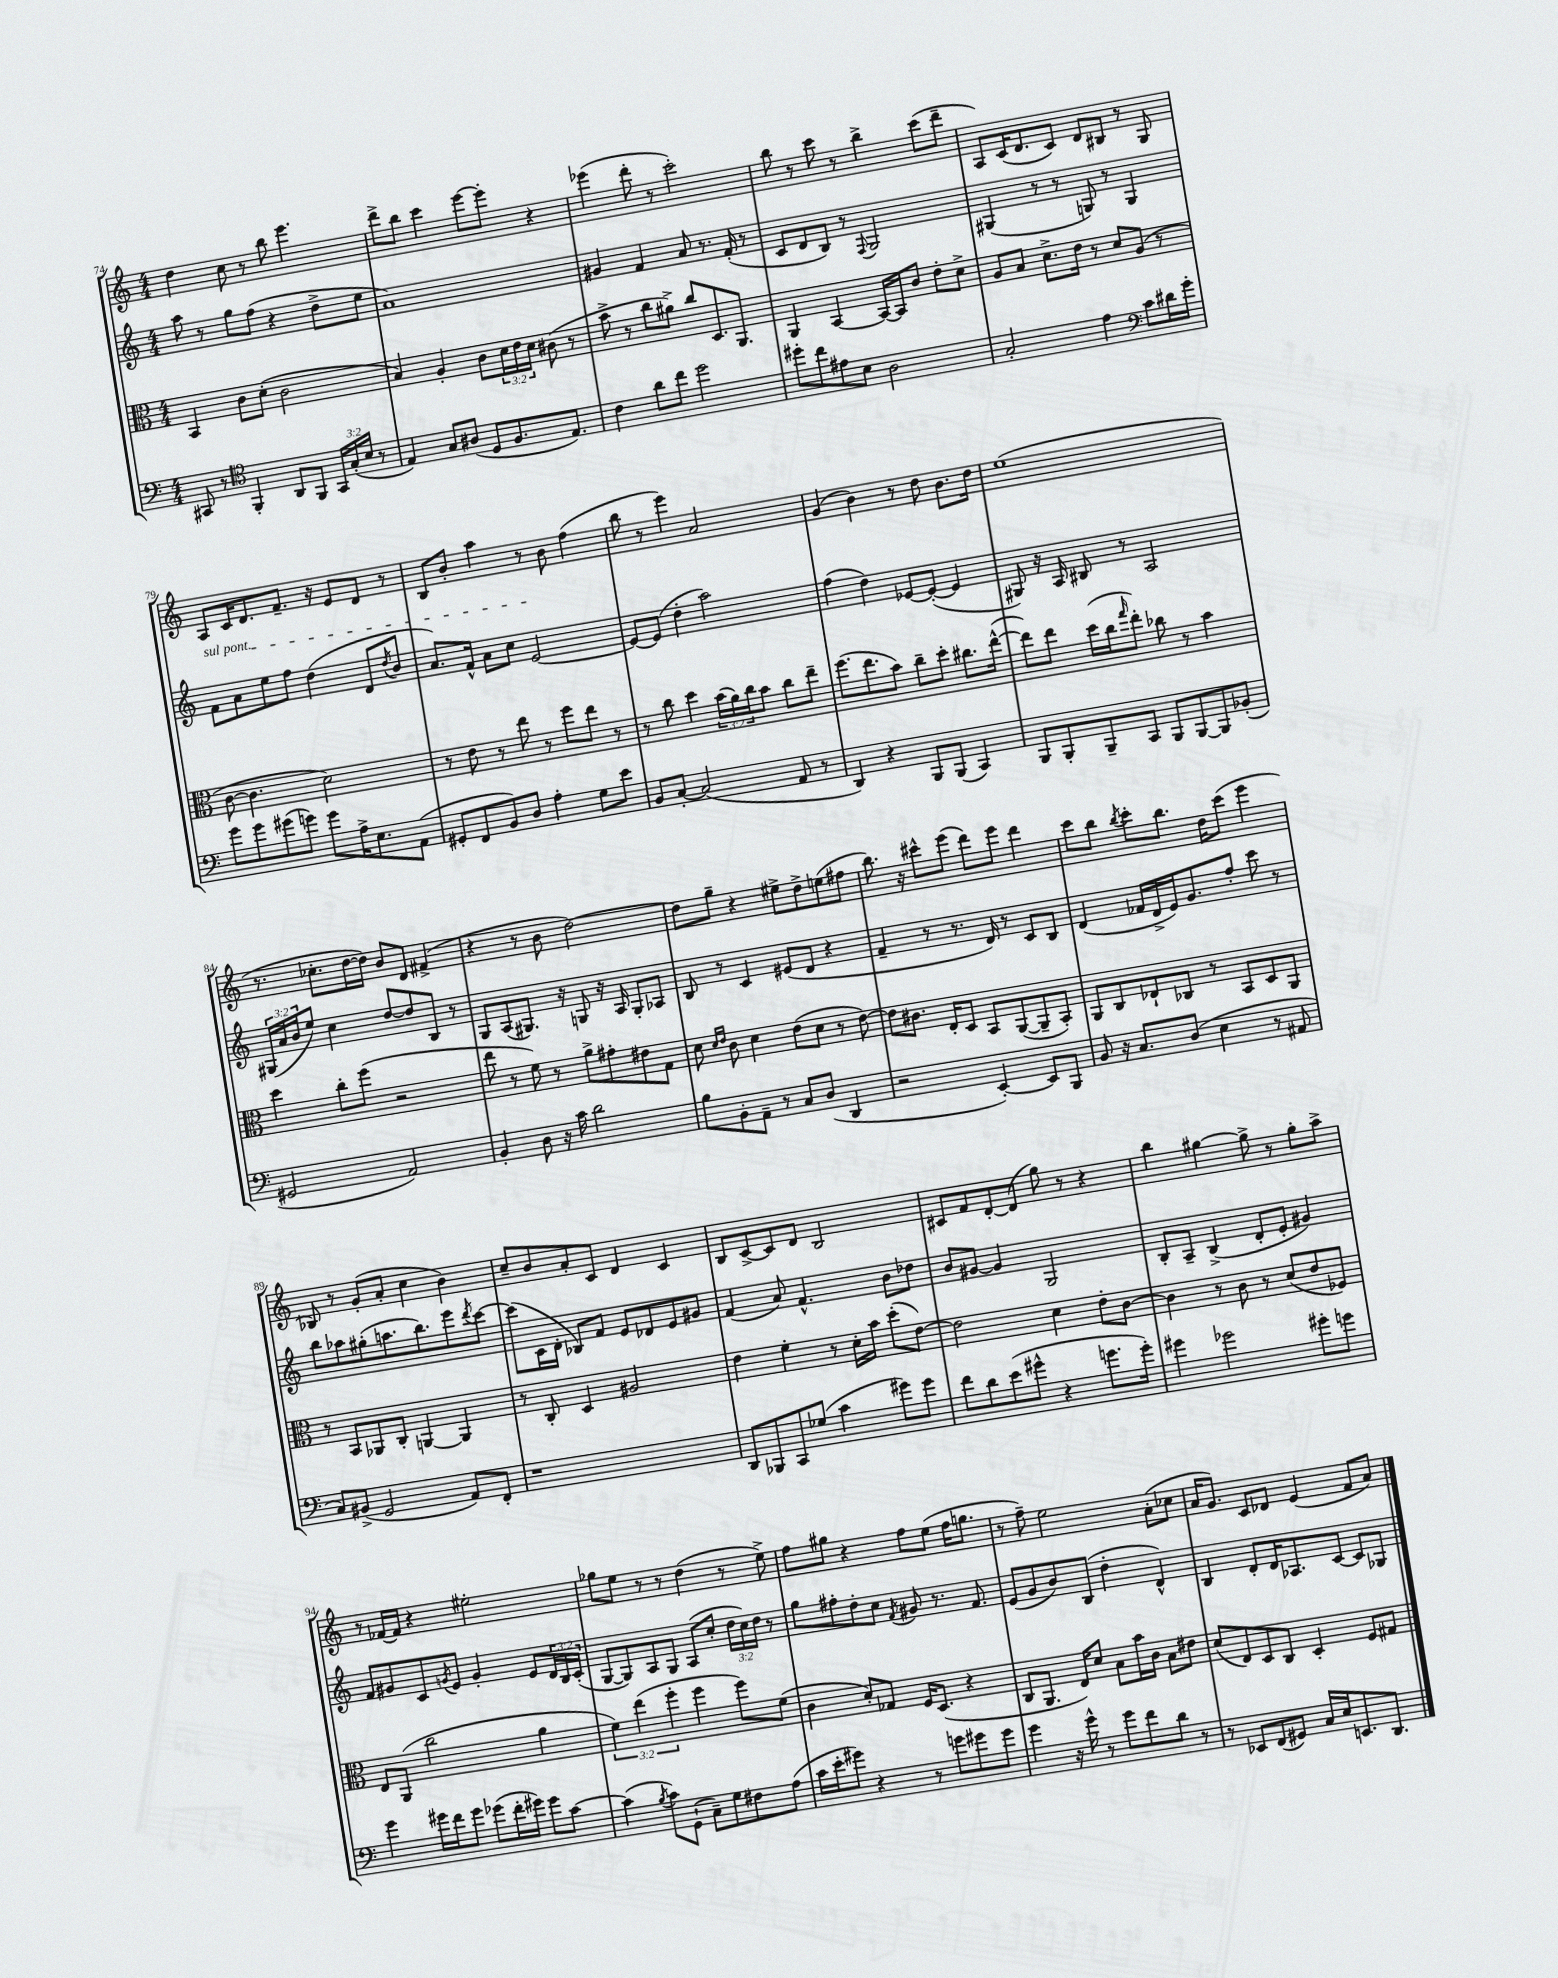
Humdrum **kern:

**kern	**kern	**kern	**kern
*staff4	*staff3	*staff2	*staff1
*clefF4	*clefC3	*clefG2	*clefG2
*k[]	*k[]	*k[]	*k[]
*M4/4	*M4/4	*M4/4	*M4/4
8CC#/	4BB/	8aa\	4dd\
8r	.	8r	.
*clefC4	*	*	*
4FF'/	8c\L	8gg\L	8cc\
.	(8d'\J	(8ff\J	8r
8AA/L	2c\	4r	8bb\
8FF/J	.	.	4.eee\
24GG/LL	.	8dd^\L	.
(24G'/	.	.	.
24B/JJ	.	.	.
8r	.	8ee\J	.
=	=	=	=
4E/)	4B/)	1a)	8ddd^\L
.	.	.	8bb\J
8G/L	4A'/	.	4ccc\
(8A#/J	.	.	.
8D/L	8c\L	.	[8eee\L
8.F/	24d\L	.	8eee'\]J
.	24e\	.	.
.	24d\JJ	.	.
.	(8c#\	.	4r
8.E/J)	.	.	.
.	8r	.	.
=	=	=	=
4c\	8b^\	4g#/	(4eee-\
.	8r	.	.
8a\L	8cc\L	4f/	8ddd'\
8cc\J	8a#^\J)	.	8r
2dd\	8cc/L	8a/	2ccc'\)
.	8.D/	8.r	.
.	8.AA/J	(16f'/	.
.	.	8r	.
=	=	=	=
8dd#'\L	4AA/	8c/L	8bb\
8cc\	.	8d/	8r
8e#\	[4BB/	8B/J)	8ccc\
8B\J	.	8r	8r
.	.	8qqF/	.
2A\	16BB/_LL	2G/	4bb^\
.	16BB/]J	.	.
.	8c/J	.	.
.	8e'\L	.	(8ccc\L
.	8d^\J	.	8ddd~\J
=	=	=	=
2G'/	8A/L	(4G#/	8A/L)
.	8B/J	.	(16c/K
.	.	.	8.d/
.	8.d^\L	8r	.
.	.	8r	8c/J)
.	16e\Jk	.	.
4e\	8r	8G/)	8d/L
.	8d/L	8r	8B#/J
*clefF4	*	*	*
8c\L	(8A/J	4G/	8r
16d#\L	8r	.	8G/
16g'\JJ	.	.	.
=	=	=	=
8g\L	[8c\	8f\L	8A/L
8g\	4.c\]	8a\	16c/K
.	.	.	8.d/
(8g#\	.	8ee\	.
8g\J)	.	8ff\J	8.f~/J
8g\L	2d\)	(4dd\	.
.	.	.	16r
16A^\K	.	.	8e/L
8.E\	.	.	.
.	.	8d/L	8d/J
.	.	8qdd/	.
(8AA\J	.	8b/J	8r
=	=	=	=
8GG#'/L	8r	8.a/L)	8B/L
8FF/	8e\	.	8b'/J
.	.	16f^^/Jk	.
8BB/)	8r	8a\L	4aa\
8D/J	8ee\	8cc\J	.
4A'\	8r	[2e/	8r
.	8ff\L	.	8b\
8G\L	8ee\J	.	(4ff\
8e\J	8r	.	.
=	=	=	=
8BB/L	8r	8e/_L	8bb\
[8C'/J	8cc\	(8e/]J	8r
(2C/]	4dd\	4dd'\	4eee\)
.	(24b\LL	2aa\)	2a/
.	24a\)	.	.
.	24cc\J	.	.
.	8b\J	.	.
8AA/	8cc\L	.	.
8r	8ee~\J	.	.
=	=	=	=
4DD/)	(8.ff\L	(4ff\	(4g/
.	8.ee\	.	.
4r	.	4dd\)	4b\)
.	8b\J)	.	.
8BBB/L	8cc~\L	[8e-/L	8r
(8BBB/J	8dd'\J	(8e-'/_J	8dd\
4CC/)	8.cc#\L	4e-/]	8.b\L
.	([16ee^^\Jk	.	16dd\Jk
=	=	=	=
8BBB/L	8ee\]L)	8G#/)	(1ee
8BBB'/	8ee\J	16r	.
.	.	16A/	.
8BBB~/	(16dd\LL	8B#/	.
.	16cc\J	.	.
.	16qqgg/	.	.
8CC/J	8ee'\J)	8r	.
8BBB/L	8cc-\	2A/	.
[8BBB/	8r	.	.
8BBB/]	4b\	.	.
(8BB-'/J	.	.	.
=	=	=	=
2GG#/	4dd\	(24G#/LL	8.r
.	.	24a/	.
.	.	24b/J	.
.	.	8ee/J)	.
.	.	.	8.cc-'\L
.	8cc'\L	4cc\	.
.	(8ff\J	.	[16dd\L
.	.	.	16dd\]JJ)
2AA/)	2r	[8dd/L	8b/L
.	.	8dd/]	8d/J
.	.	8B/J	(4f#^/
.	.	8r	.
=	=	=	=
4BB'/	8ee\	8G/L	4r
.	8r	(8A/	.
8D\	8f\)	8.G#/J)	8r
16r	8r	.	8b\
16c\	.	16r	.
2d\	8a^\L	8G/	[2dd\)
.	8g#'\	16r	.
.	.	16A/	.
.	8e#\	8G'/L	.
.	8G\J	8A-/J	.
=	=	=	=
8B\L	8d\	8B/	8dd\]L
.	16qqd/LL	.	.
.	16qqe/JJ	.	.
8BB'\	8c\	8r	8gg~\J
8AA~\J	4d\	4c/	4r
8r	.	.	.
8C/L	(8e\L	(8e#/L	8ee#^\L
(8D/J	8d\J	8d/J	8dd^\
4DD/	8r	4r	(8ee\
.	[8e\)	.	8ff#\J
=	=	=	=
2r	8e\]L	4f~/	8.bb\)
.	8.c#\J	.	.
.	.	.	16r
.	.	8r	8ccc#^^\L
.	16E'/LK	.	.
.	8D/J	8.r	(8eee\J
[4EE'/)	8BB/L	.	8ddd\L)
.	.	16d/)	.
.	([8AA/	8r	8eee\J
8EE/]L	8AA~/]	8c/L	4ddd\
8BBB/J	8BB'/J)	8B/J	.
=	=	=	=
8BB/	8AA/L	(4d/	8ccc\L
16r	8C/	.	8bb\J
8.C/L	.	.	.
.	.	.	8qbb/
.	8E-`/	16f-/LL	8ccc'\L
.	.	16d^/	.
(8D/J	8C-/J	16e/J)	8.bb\J
.	.	8.g/	.
4E\	8r	.	.
.	.	.	16dd\LK
.	8BB/L	8ff'/J	(8ccc\J
8r	8D/	8ccc\	4eee\
8AA#/	8AA/J	8r	.
=	=	=	=
8C/L)	8r	8bb\L	8B-/)
(8BB#^/J	8BB/L	8aa-\	8r
2GG/	8AA-/	(8gg#'\	(8g'/L
.	8C'/J	8.aa\	8a'/J
.	[4AA/	.	4cc\
.	.	8.bb\)	.
8AA/L)	4AA/]	8eee\	4b\)
.	.	8qddd/	.
8FF'/J	.	[8ccc\J	.
=	=	=	=
1r	8r	(8ccc\]L	8cc~/L
.	8C'/	16c\L	8b/
.	.	16d'\JJ	.
.	4D/	8B-/L)	8a'/
.	.	8f/J	8c/J
.	2A#/	8e/L	4d/
.	.	8d-/	.
.	.	8e/	4c/
.	.	8g#/J	.
=	=	=	=
8DD/L	4e\	(4f/	8B/L
8BBB-/	.	.	[8c^/
8CC/	4f'\	8a/)	8c/]
(8G-/J	.	4.f^^/	8d/J
4c\	8r	.	2B/
.	16d'\LL	.	.
.	16b\JJ	.	.
8g#\L)	(8dd'\L	8b\L	.
8g#\J	[8e\J)	8dd-\J	.
=	=	=	=
8f\L	2e\]	8b/L	8c#/L
8d\	.	[8g#/J	8f/
(8e\	.	4g#/]	[8d'/
8g#^^\J	.	.	(8d/]J
4r	4d\	2G/	8gg\)
.	.	.	8r
8.g\L	8e'\L	.	4r
.	[8c\J	.	.
16g'\Jk)	.	.	.
=	=	=	=
4g#\	4c\]	8B'/L	4bb\
.	.	8A~/J	.
2g-\	8r	(4B^/	[4gg#\
.	8c\	.	.
.	8r	8d'/L	8gg#^\]
.	(8d/L	8e'/J	8r
8g#'\L	8e/	4g#/)	8gg#'\L
8g\J	8F-/J)	.	8aa^\J
=	=	=	=
4g\	8E/L	8f/L	8r
.	(8AA/J	8g#/	[16f-/LL
.	.	.	16f-/]JJ
16g#\LL	2cc\	8c/	4r
16f\J	.	.	.
.	.	8qg/	.
8g#\J	.	8e/J	.
(8g-\L	.	4g'/	2ee#'\
16f'\L	.	.	.
16g#\JJ)	.	.	.
8g#\L	4a\	8e/L	.
[8c\J	.	24d/L	.
.	.	24B/	.
.	.	(24c'/JJ	.
=	=	=	=
(4c\]	6f\)	[8G/L	8gg-\L
.	.	8G/])	8ee\J
.	(6ee\	.	.
8qB/	.	.	.
8c\L)	.	8A/	8r
.	6ff'\	.	.
(8GG`\J	.	8G/J	8r
8C~\L)	4ff\	(8A/L	(4dd\
8G\	.	8cc'/J	.
8F#\	8ff\L)	24dd\LL	8r
.	.	24cc\)	.
.	.	24dd\JJ	.
(8A\J	(8f\J	8r	8ee^\)
=	=	=	=
16c\LL	4c\	8gg\L	8ff\L
16e'\J	.	.	.
8g#\J)	.	8ff#'\	8gg#\J
4r	8d'/L)	8dd'\	4r
.	8G-/J	8cc\J	.
.	.	8qf/	.
8r	16F/LK	8g#/	8ff\L
.	(8.D/J	.	.
8g\L	.	8.r	(8ee\J
8g#\	4r	.	16ff\LK
.	.	8.f/	8.gg\J
8g#\J	.	.	.
=	=	=	=
4g\	8C/L	(8e/L	8r
.	8.AA/J	8g/	8ff~\)
16r	.	8b/)	2ee\
16g^^\	16E/LK)	.	.
8r	8d/J	(8B/J	.
8g\L	8B\L	4dd'\	.
8f\	16b\L	.	.
.	16c\JJ	.	.
8d\J	8B\L	4d^^/)	(8a'\L
8r	8e#\J	.	8cc-\J
=	=	=	=
8r	(8d/L	4B/	16a/LK
.	.	.	8.g/J)
8EE-/L	8E/)	.	.
(8FF/	8D/	8d'/L	8c/L
8GG#/J)	8C/J	16d/K	8d-/J
.	.	8.A-/	.
16C/LL	4D'/	.	(4e/
16E/J	.	.	.
8.EE/	.	[8c/J	.
.	8F/L	8c/]L	8f/L
8.DD/J	.	.	.
.	8G#/J	8G-/J	8a/J)
==	==	==	==
*-	*-	*-	*-
